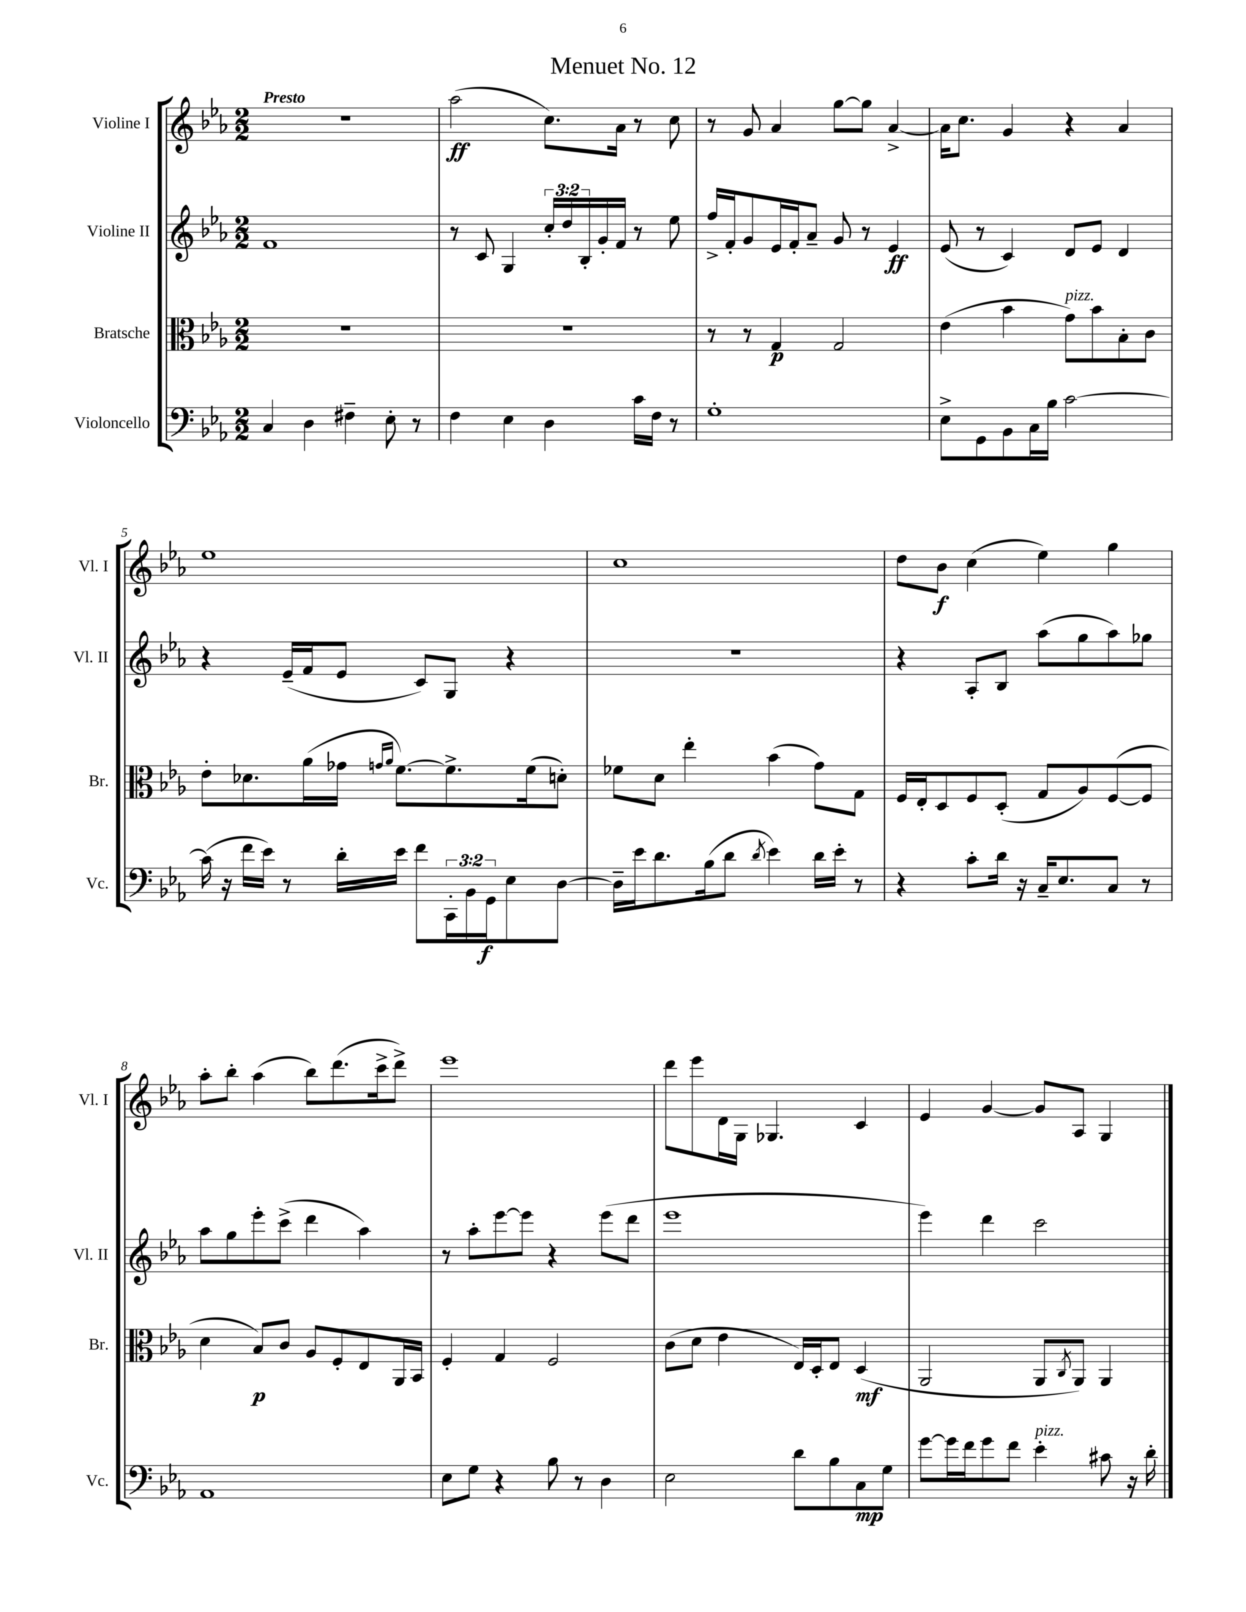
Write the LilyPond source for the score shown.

\header { title = "Menuet No. 12" }
<<
\new StaffGroup <<
\new Staff = "s0" \with { instrumentName = "Violine I" shortInstrumentName = "Vl. I" } {
    \clef treble \key ees \major \numericTimeSignature \time 2/2 \tempo "Presto"
    r1 |
    aes''2\ff( c''8.) aes'16 r8 c''8 |
    r8 g'8 aes'4 g''8~ g''8 aes'4~-> |
    aes'16 c''8. g'4 r4 aes'4 |
    ees''1 |
    c''1 |
    d''8 bes'8\f c''4( ees''4) g''4 |
    aes''8-. bes''8-. aes''4( bes''8) d'''8.( c'''16-> d'''8->) |
    ees'''1 |
    d'''8 ees'''8 d'16 g16 ges4. c'4 |
    ees'4 g'4~ g'8 aes8 g4 \bar "|." |
}
\new Staff = "s1" \with { instrumentName = "Violine II" shortInstrumentName = "Vl. II" } {
    \clef treble \key ees \major \numericTimeSignature \time 2/2 \override Staff.TupletNumber.text = #tuplet-number::calc-fraction-text
    f'1 |
    r8 c'8 g4 \tuplet 3/2 { c''16-. d''16 bes16-. } g'16-. f'16 r8 ees''8 |
    f''16-> f'16-. g'8 ees'16 f'16-. aes'8-- g'8 r8 ees'4\ff |
    ees'8( r8 c'4) d'8 ees'8 d'4 |
    r4 ees'16--( f'16 ees'8 c'8) g8 r4 |
    R1 |
    r4 aes8-. bes8 aes''8( g''8 aes''8) ges''8 |
    aes''8 g''8 ees'''8-. c'''8->( d'''4 aes''4) |
    r8 aes''8-. ees'''8~ ees'''8 r4 ees'''8( d'''8 |
    ees'''1 |
    ees'''4) d'''4 c'''2 \bar "|." |
}
\new Staff = "s2" \with { instrumentName = "Bratsche" shortInstrumentName = "Br." } {
    \clef alto \key ees \major \numericTimeSignature \time 2/2
    R1 |
    R1 |
    r8 r8 g4\p g2 |
    ees'4( bes'4 g'8^\markup { \italic "pizz." }) bes'8 bes8-. c'8 |
    ees'8-. des'8. aes'16( ges'16 \grace { g'16 aes'16 } f'8.~) f'8.-> f'16( d'8-.) |
    fes'8 d'8 ees''4-. bes'4( g'8) g8 |
    f16 ees16-. d8 f8 d8-.( g8 aes8) f8~( f8 |
    d'4 bes8\p) c'8 aes8 f8-. ees8 aes,16 bes,16 |
    f4-. g4 f2 |
    c'8( d'8 ees'4 ees16) d16-. ees8 d4\mf( |
    aes,2 aes,8 \acciaccatura { c8 } aes,8) aes,4 \bar "|." |
}
\new Staff = "s3" \with { instrumentName = "Violoncello" shortInstrumentName = "Vc." } {
    \clef bass \key ees \major \numericTimeSignature \time 2/2 \override Staff.TupletNumber.text = #tuplet-number::calc-fraction-text
    c4 d4 fis4-- ees8-. r8 |
    f4 ees4 d4 c'16 f16 r8 |
    g1-. |
    ees8-> g,8 bes,8 c16 bes16 c'2~ |
    c'16( r16 f'16 ees'16) r8 d'16-. ees'16 f'8 \tuplet 3/2 { c,16-. bes,16 g,16\f } ees8 d8~ |
    d16-- ees'16 d'8. bes16( d'8 \acciaccatura { d'8 } ees'4) d'16 ees'16-. r8 |
    r4 c'8-. d'16 r16 c16-- ees8. c8 r8 |
    aes,1 |
    ees8 g8 r4 bes8 r8 d4 |
    ees2 d'8 bes8 c8\mp g8 |
    g'8~ g'16 f'16 g'8 f'8 ees'4-.^\markup { \italic "pizz." } cis'8 r16 d'16-. \bar "|." |
}
>>
>>
